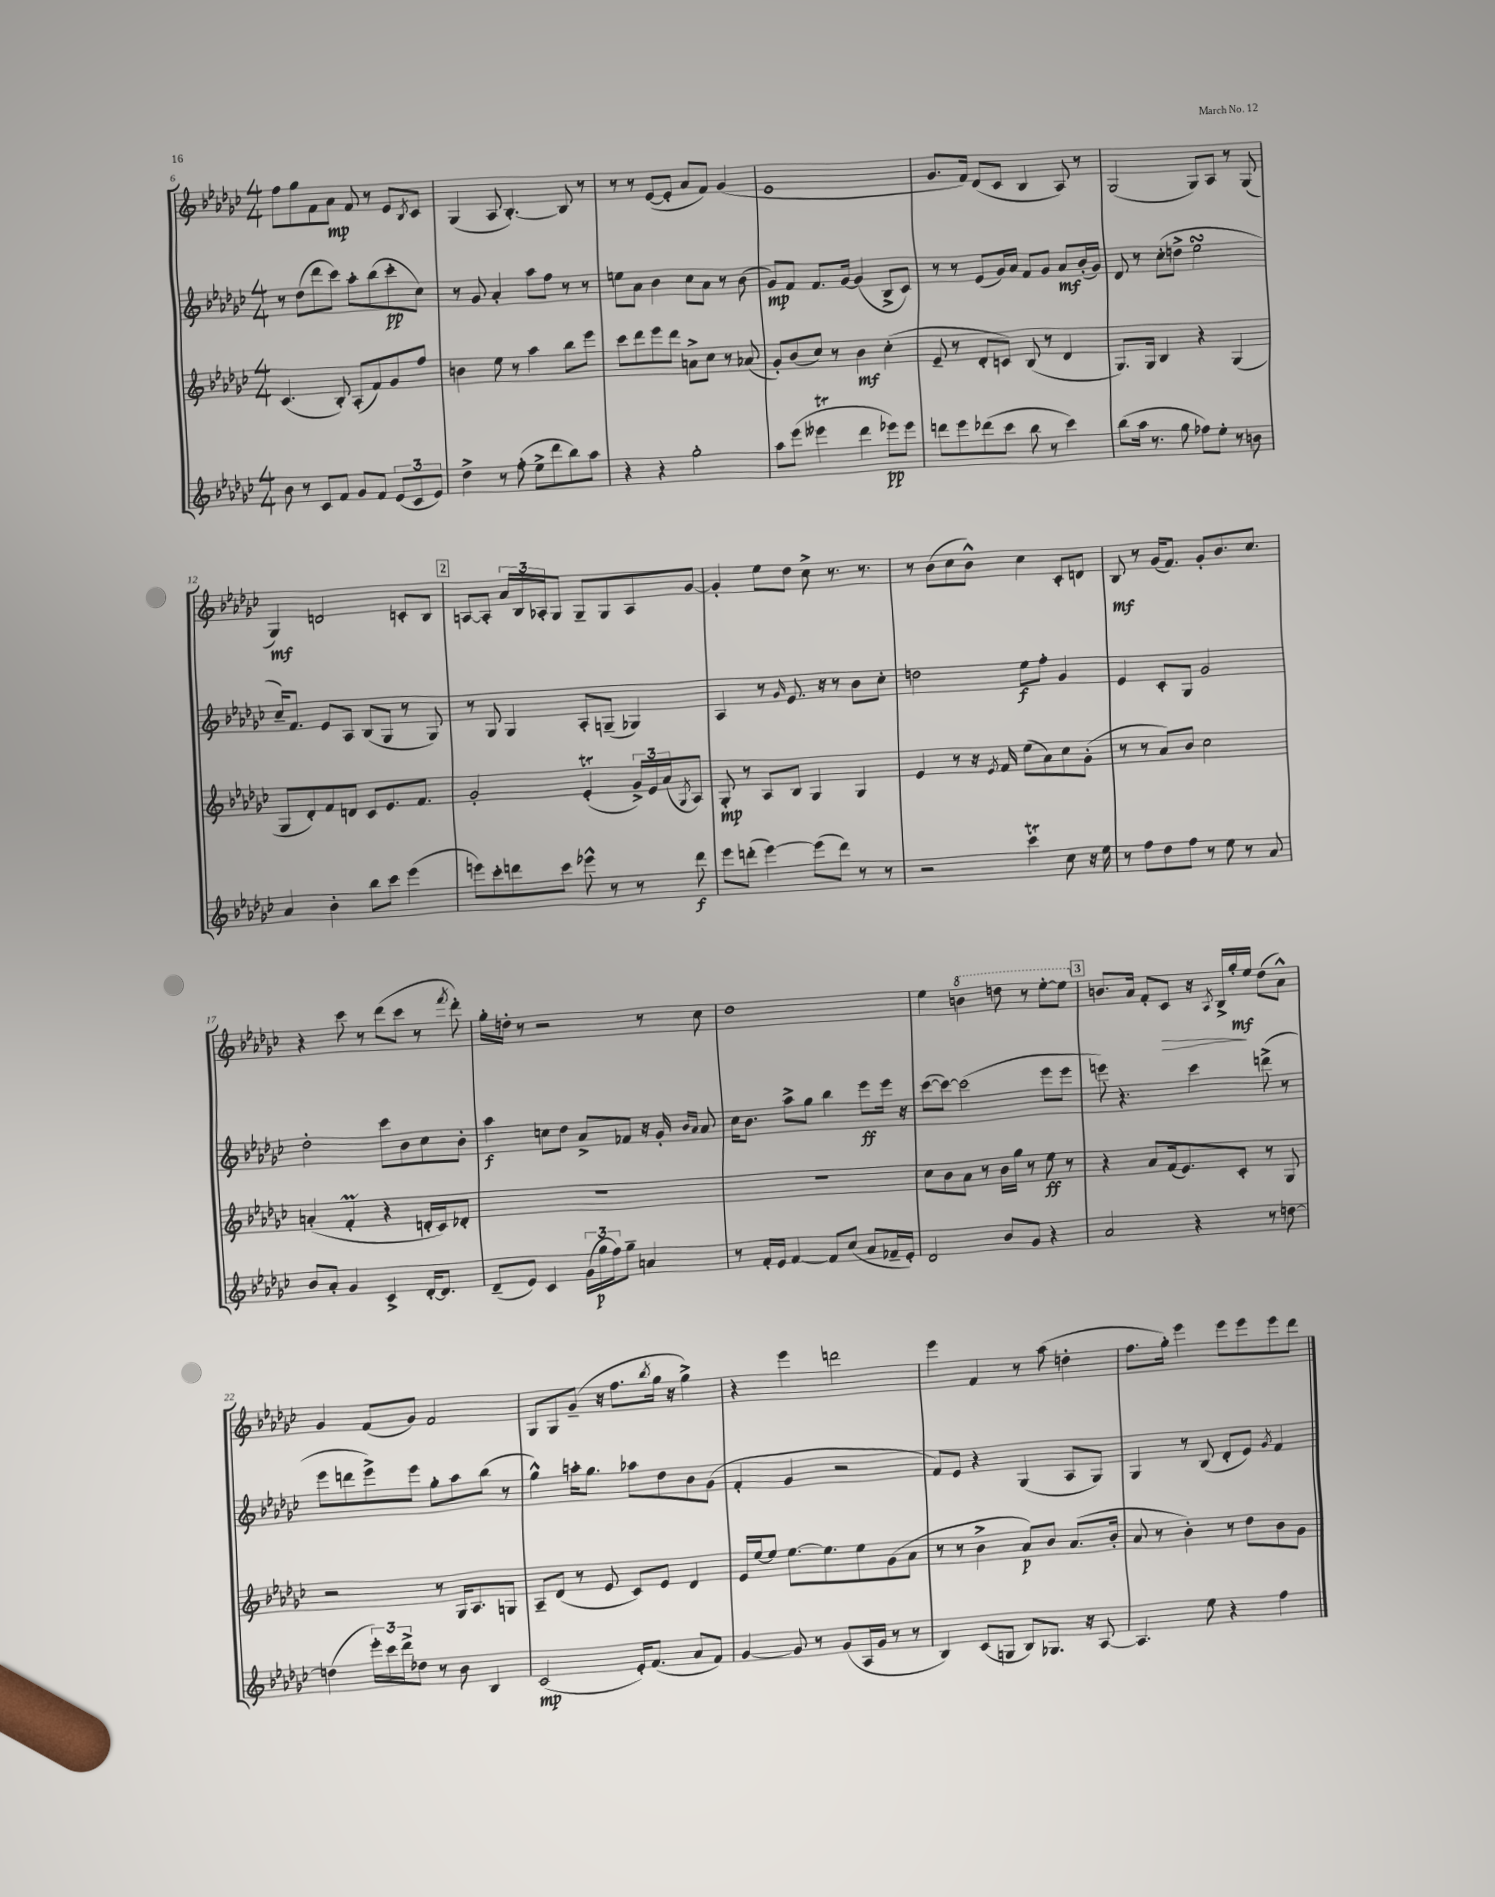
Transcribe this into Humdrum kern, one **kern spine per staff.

**kern	**kern	**kern	**kern
*staff4	*staff3	*staff2	*staff1
*clefG2	*clefG2	*clefG2	*clefG2
*k[b-e-a-d-g-c-]	*k[b-e-a-d-g-c-]	*k[b-e-a-d-g-c-]	*k[b-e-a-d-g-c-]
*M4/4	*M4/4	*M4/4	*M4/4
8b-	(4.c-	8r	8ff
8r	.	(8dd-	8gg-
8c-	.	8ddd-	8f
8f	8B-')	8ccc-)	8a-
8g-	(8A-'	8aa-'	8f
8f	8f)	(8bb-	8r
(12e-	8g-	8ccc-'	8e-
12c-	.	.	.
.	.	.	8qB-
.	8ff	8cc-)	8c-
12e-)	.	.	.
=	=	=	=
4dd-^	4b	8r	(4G-
.	.	8g-	.
8r	8ee-	4a-'	8A-
(8ff'	8r	.	[4.B-')
8ee-^	4aa-	8aa-	.
8ddd-	.	8ff	.
8bb-)	8bb-	8r	8B-]
8aa-	8eee-	8r	8r
=	=	=	=
4r	8ccc-	8ee	8r
.	8ddd-	8a-	8r
4r	8eee-	4b-	([8e-
.	8ddd-	.	8e-']
2gg-'	8a^	8cc-	8a-
.	8cc-	8a-	8f)
.	8r	8r	(4g-
.	(8a-	(8b-	.
=	=	=	=
8aa-	8g-')	8g-)	1e-
(8eee-	(8b-	8f	.
4eee--	8cc-)	8.f	.
.	8r	.	.
.	.	[16g-	.
4ddd-	4b-	(4g-]	.
8eee-)	(4cc-'	8B-^	.
8eee-	.	8c-)	.
=	=	=	=
8ddd	8e-~	8r	8.g-
8eee-	8r	8r	.
.	.	.	16f)
(8ddd-	8d-'	(8e-	(8d-
8ccc-	8c)	16g-)	8c-
.	.	16a-	.
8bb-	(8B-	8f	4B-
8r	8r	8g-	.
4ccc-)	4d-	8a-	8A-)
.	.	(16b-'	8r
.	.	16g-)	.
=	=	=	=
(8bb-	8.G-)	8d-	(2G-
16aa-	.	8r	.
8.r	16G-	.	.
.	4B-	(8cc-'	.
8gg-	.	8dd^	.
8ff-)	4r	2ee-	8G-)
8ee-'	.	.	8A-
8r	(4G-	.	8r
8b	.	.	(8G-
=	=	=	=
4a-	8G-	16cc-~)	4G-)
.	.	8.f	.
.	8d-')	.	.
4b-'	8f	8e-	2d
.	8d	8A-	.
8bb-	8c-	(8B-	.
8ccc-	8.e-	8G-	.
(4eee-	.	8r	8c'
.	8.f	.	.
.	.	8G-)	8B-
=	=	=	=
8eee)	2g-'	8r	[8A
8ccc-'	.	8G-	8A']
8ddd	.	4G-	24a-
.	.	.	24B-
.	.	.	24A-'
8ccc-	.	.	8G-
8eee-^^	(4e-'	8A-'	8G-~
8r	.	(8G~	8G-
8r	24g-^)	4G-)	8A-
.	24e-	.	.
.	(24a-	.	.
.	8qG-	.	.
8ddd	8A-)	.	[8g-
=	=	=	=
8eee-	8G-'	4A-	4g-']
(8ddd'	8r	.	.
[4eee-)	8A-	8r	8ee-
.	.	16qqg-	.
.	8B-	8.e-	8dd-
(8eee-]	4G-	.	8cc-^
.	.	16r	.
8ddd)	.	8r	8.r
8r	4G-	8b-	.
.	.	.	8.r
8r	.	8cc-'	.
=	=	=	=
2r	4e-	2dd	8r
.	.	.	(8b-
.	8r	.	8cc-
.	16r	.	8b-^^)
.	8qe-	.	.
.	16f	.	.
4ccc-	(8ee-	8ee-	4cc-
.	8a-)	8ff'	.
8cc-	8cc-	4g-	8c-'
16r	(8g-'	.	8d
16ee-	.	.	.
=	=	=	=
8r	8r	4e-	8B-
8ff	8r	.	8r
8dd-	8a-)	8c-'	(16g-
.	.	.	8.f)
8ff	8b-	8G-	.
8r	2cc-	2g-	8g-'
8ee-	.	.	8.b-
8r	.	.	.
.	.	.	8.cc-
8a-	.	.	.
=	=	=	=
8b-	(4a'	2dd-'	4r
8a-'	.	.	.
4g-	4f'	.	8ccc-
.	.	.	8r
4c-^	4r	8ccc-	(8ddd-
.	.	8b-	8ccc-
[16d-'	16d'	8cc-	8r
8.d-]	16c-)	.	.
.	.	.	8qfff
.	8d-'	8b-'	8ddd-')
=	=	=	=
(8d-~	1r	4aa-	16gg-'
.	.	.	16dd'
8e-)	.	.	8r
4c-	.	8cc	2r
.	.	8dd-	.
(24g-	.	8a-^	.
24gg-	.	.	.
24ff)	.	.	.
8gg-~	.	8f-	.
4a	.	16r	8r
.	.	16g-'	.
.	.	16qqb-	.
.	.	16qqa-	.
.	.	8a-	8cc-
=	=	=	=
8r	1r	16cc-	1dd-
.	.	8.b-	.
16f'	.	.	.
16e-	.	.	.
[4f	.	8aa-^	.
.	.	8gg-	.
8f]	.	4bb-	.
(8cc-	.	.	.
8a-	.	8eee-	.
16f-~	.	16eee-	.
16e-')	.	16r	.
=	=	=	=
2d-	8cc-	([8ccc-	4ee-
.	8b-	8ccc-_)	.
.	8a-	(2ccc-]	4bb
.	8r	.	.
8b-	16b-	.	8ddd
.	16gg-	.	.
8g-	8r	.	8r
4r	8ee-	8eee-	[8eee-'
.	8r	8eee-	8eee-]
=	=	=	=
2a-	4r	8eee)	8.b
.	.	4.r	.
.	.	.	16a-
.	8a-	.	8f'
.	(16f	.	8c-
.	8.e-)	.	.
4r	.	4ccc-	16r
.	.	.	8qA-
.	.	.	16B-^
.	8c-'	.	16gg-'
.	.	.	16ee-
8r	8r	(8ddd^	(8dd-
[8dd	8G-	8r	8a-^^)
=	=	=	=
(4dd]	2r	8eee-	4g-
.	.	8ddd	.
24eee-')	.	8eee-^)	(8f
24ccc-	.	.	.
24ddd-^	.	.	.
8dd-	.	8eee-	8g-)
8r	8r	8gg-'	2f
8b-	16G-	8aa-	.
.	8.A-	.	.
4B-	.	(8bb-	.
.	8G	8r	.
=	=	=	=
(2c-	8A-~	4gg-^^)	8G-
.	(8d-	.	8G-
.	8r	16aa'	(8g-~
.	.	8.gg-	.
.	8e-	.	16r
.	.	.	8.ff
16e-')	8c-)	8aa-	.
(8.f	.	.	.
.	.	.	8qbb-
.	8e-	8dd-	16gg-
.	.	.	16r
8a-	4d-	8b-	4gg-^)
8f)	.	(8g-	.
=	=	=	=
[4g-	16e-	4f'	4r
.	[16ee-	.	.
.	8ee-]	.	.
8g-]	[8.ee-	4g-	4eee-
8r	.	.	.
.	8.ee-]	.	.
(8g-	.	2r	2ddd
16A-	8ee-	.	.
16g-	.	.	.
8r	(8g-	.	.
8r	8a-	.	.
=	=	=	=
4B-)	8r	8f)	4eee-
.	8r	8e-	.
(8c-	4b-^	4r	4f
8G	.	.	.
8B-)	8a-)	(4G-	8r
8.G-	8b-	.	(8aa-
.	(8.a-	8A-	4dd'
16r	.	.	.
[8A-	.	8G-)	.
.	16b-'	.	.
=	=	=	=
4.A-]	8a-	4G-	8.ff
.	8r	.	.
.	.	.	16gg-')
.	4b-')	8r	4eee-
8ee-	.	(8B-	.
4r	8r	8d-'	8eee-
.	8dd-	8e-)	8eee-
.	.	8qg-	.
4ff	8b-	4f	8eee-
.	8g-	.	8ddd-
==	==	==	==
*-	*-	*-	*-
